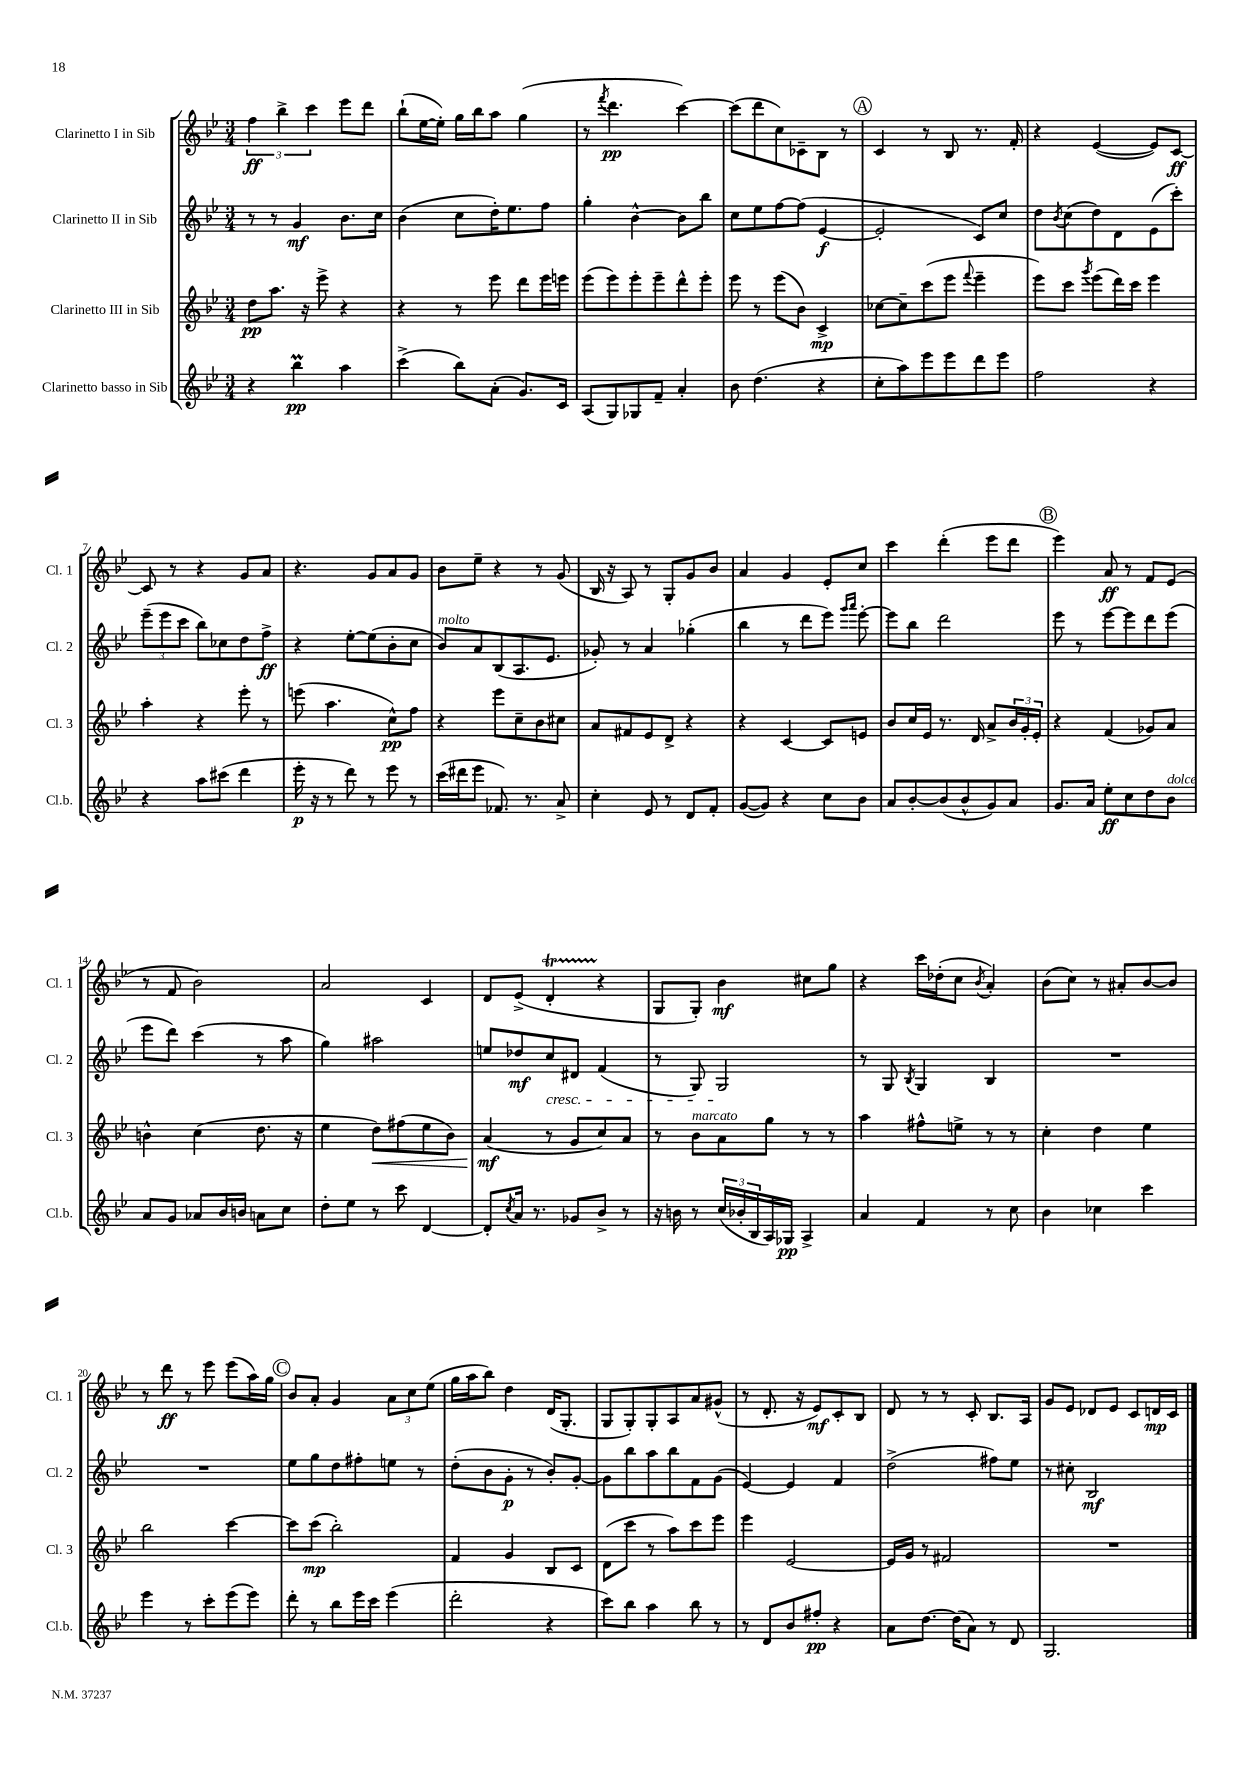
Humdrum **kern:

**kern	**dynam	**kern	**dynam	**kern	**dynam	**kern	**dynam
*part4	*part4	*part3	*part3	*part2	*part2	*part1	*part1
*staff4	*staff4	*staff3	*staff3	*staff2	*staff2	*staff1	*staff1
*I"Clarinetto basso in Sib	*	*I"Clarinetto III in Sib	*	*I"Clarinetto II in Sib	*	*I"Clarinetto I in Sib	*
*I'Cl.b.	*	*I'Cl. 3	*	*I'Cl. 2	*	*I'Cl. 1	*
*clefG2	*	*clefG2	*	*clefG2	*	*clefG2	*
*k[b-e-]	*	*k[b-e-]	*	*k[b-e-]	*	*k[b-e-]	*
*M3/4	*	*M3/4	*	*M3/4	*	*M3/4	*
=1	=1	=1	=1	=1	=1	=1	=1
4r	.	8dd\L	pp	8r	.	6ff\	ff
.	.	8.aa\J	.	8r	.	.	.
.	.	.	.	.	.	6bb-^\	.
4bb-M\	pp	.	.	4g/	mf	.	.
.	.	16r	.	.	.	.	.
.	.	.	.	.	.	6ccc\	.
.	.	8eee-^\	.	.	.	.	.
4aa\	.	4r	.	8.b-\L	.	8eee-\L	.
.	.	.	.	.	.	8ddd\J	.
.	.	.	.	16cc\Jk	.	.	.
=2	=2	=2	=2	=2	=2	=2	=2
(4ccc^\	.	4r	.	(4b-\	.	(8bb-`\L	.
.	.	.	.	.	.	[16ee-\L	.
.	.	.	.	.	.	16ee-'\JJ])	.
8bb-\L)	.	8r	.	8cc\L	.	16gg\LL	.
.	.	.	.	.	.	16bb-\J	.
(8a'\J	.	8eee-\	.	16dd'\K)	.	8aa\J	.
.	.	.	.	8.ee-\	.	.	.
8.g/L)	.	8ddd\L	.	.	.	(4gg\	.
.	.	16eee-\L	.	8ff\J	.	.	.
16c/Jk	.	16eeen\JJ	.	.	.	.	.
=3	=3	=3	=3	=3	=3	=3	=3
(8A/L	.	(8eee-\L	.	4gg'\	.	8r	.
.	.	.	.	.	.	8qfff/	.
8G/)	.	8eee-\)	.	.	.	4.ddd\	pp
8G-X/	.	8eee-'\	.	[4b-^^\	.	.	.
8f~/J	.	8eee-~\	.	.	.	.	.
4a'/	.	8ddd^^\	.	8b-\L]	.	[4ccc\)	.
.	.	8eee-'\J	.	8bb-\J	.	.	.
=4	=4	=4	=4	=4	=4	=4	=4
8b-\	.	8eee-\	.	8cc\L	.	(8ccc\L]	.
(4.dd\	.	8r	.	8ee-\	.	8ddd\	.
.	.	(8eee-\L	.	[8ff\	.	8cc\)	.
.	.	8b-\J)	.	(8ff\J]	.	8c-X~\	.
4r	.	4c^/	mp	[4e-/	f	8B-\J	.
.	.	.	.	.	.	8r	.
!!LO:REH:place=s1:t=A
=5	=5	=5	=5	=5	=5	=5	=5
8cc'\L	.	[8cc-X\L	.	2e-'/]	.	4c/	.
8aa\)	.	8cc-~\]	.	.	.	.	.
8eee-\	.	(8ccc\	.	.	.	8r	.
8eee-\	.	8eee-\J	.	.	.	8B-/	.
.	.	8qqfff/	.	.	.	.	.
8ddd\	.	4eee-~\	.	8c/L)	.	8.r	.
8eee-\J	.	.	.	8cc/J	.	.	.
.	.	.	.	.	.	16f'/	.
=6	=6	=6	=6	=6	=6	=6	=6
2ff\	.	8eee-\L)	.	8dd\L	.	4r	.
.	.	.	.	8qb-/	.	.	.
.	.	8ccc\J	.	(8cc\	.	.	.
.	.	8qggg/	.	.	.	.	.
.	.	(8eee-\L	.	8dd\)	.	([4e-/	.
.	.	16ddd\L)	.	8d\	.	.	.
.	.	16ccc\JJ	.	.	.	.	.
4r	.	4eee-\	.	(8e-\	.	8e-/L])	.
.	.	.	.	8ccc'\J)	.	[8c/J	ff
!!LO:LB:g=z
=7	=7	=7	=7	=7	=7	=7	=7
4r	.	4aa'\	.	(12eee-~\L	.	8c/]	.
.	.	.	.	12eee-\	.	.	.
.	.	.	.	.	.	8r	.
.	.	.	.	12ccc\J	.	.	.
8aa\L	.	4r	.	8bb-\L)	.	4r	.
(8ccc#X\J	.	.	.	8cc-X\	.	.	.
4ddd\	.	8eee-'\	.	8dd\	.	8g/L	.
.	.	8r	.	8ff^\J	ff	8a/J	.
=8	=8	=8	=8	=8	=8	=8	=8
16eee-'\	p	(8eeen\	.	4r	.	4.r	.
16r	.	.	.	.	.	.	.
8r	.	4.aa\	.	.	.	.	.
8ddd\)	.	.	.	[8ee-'\L	.	.	.
8r	.	.	.	(8ee-\]	.	8g/L	.
8eee-\	.	8cc^^\L)	pp	8b-'\	.	8a/	.
8r	.	8ff\J	.	8cc\J	.	8g/J	.
=9	=9	=9	=9	=9	=9	=9	=9
!	!	!	!	!LO:TX:a:i:t=molto	!	!	!
(16ccc\LL	.	4r	.	8b-/L)	.	8b-\L	.
16ddd#X\J	.	.	.	.	.	.	.
8eee-\J	.	.	.	8a/	.	8ee-~\J	.
8.f-X/)	.	8eee-\L	.	(8B-/	.	4r	.
.	.	8cc~\	.	8.A/	.	.	.
8.r	.	.	.	.	.	.	.
.	.	8b-\	.	.	.	8r	.
.	.	.	.	8.e-/J	.	.	.
8a^/	.	8cc#X\J	.	.	.	(8g/	.
=10	=10	=10	=10	=10	=10	=10	=10
4cc'\	.	8a/L	.	8g-X'/)	.	16B-/	.
.	.	.	.	.	.	16r	.
.	.	8f#X/	.	8r	.	8A/)	.
8e-/	.	8e-/	.	4a/	.	8r	.
8r	.	8d^/J	.	.	.	8G'/L	.
8d/L	.	4r	.	(4gg-X'\	.	8g/	.
8f'/J	.	.	.	.	.	8b-/J	.
=11	=11	=11	=11	=11	=11	=11	=11
([8g/L	.	4r	.	4bb-\	.	4a/	.
8g/J])	.	.	.	.	.	.	.
4r	.	[4c/	.	8r	.	4g/	.
.	.	.	.	8ddd\L	.	.	.
8cc\L	.	8c/L]	.	8eee-\J)	.	8e-'/L	.
.	.	.	.	16qqggg/LL	.	.	.
.	.	.	.	16qqaaa/JJ	.	.	.
8b-\J	.	8en/J	.	[8eee-'\	.	8cc/J	.
=12	=12	=12	=12	=12	=12	=12	=12
8a/L	.	8b-/L	.	8eee-\L]	.	4ccc\	.
[8b-'/	.	16cc/L	.	8bb-\J	.	.	.
.	.	16e-/JJ	.	.	.	.	.
(8b-/]	.	8.r	.	2ddd\	.	(4ddd'\	.
8b-^^/	.	.	.	.	.	.	.
.	.	16d/	.	.	.	.	.
8g/)	.	8a^/L	.	.	.	8eee-\L	.
8a/J	.	24b-/L	.	.	.	8ddd\J	.
.	.	24g'/	.	.	.	.	.
.	.	24e-'/JJ	.	.	.	.	.
!!LO:REH:place=s1:t=B
=13	=13	=13	=13	=13	=13	=13	=13
8.g/L	.	4r	.	8eee-\	.	4eee-\)	.
.	.	.	.	8r	.	.	.
16a/Jk	.	.	.	.	.	.	.
8ee-'\L	ff	(4f/	.	[8eee-\L	.	8a/	ff
8cc\	.	.	.	8eee-\]	.	8r	.
8dd\	.	8g-X/L)	.	8ddd\	.	8f/L	.
!LO:TX:a:i:t=dolce	!	!	!	!	!	!	!
8b-\J	.	8a/J	.	(8eee-\J	.	(8e-/J	.
!!LO:LB:g=z
=14	=14	=14	=14	=14	=14	=14	=14
8a/L	.	4bn^^\	.	8eee-\L	.	8r	.
8g/J	.	.	.	8ddd\J)	.	8f/	.
8a-X/L	.	(4cc\	.	(4ccc\	.	2b-\)	.
16b-/L	.	.	.	.	.	.	.
16bn/JJ	.	.	.	.	.	.	.
8an\L	.	8.dd\	.	8r	.	.	.
8cc\J	.	.	.	8aa\	.	.	.
.	.	16r	.	.	.	.	.
=15	=15	=15	=15	=15	=15	=15	=15
8dd'\L	.	4ee-\	.	4gg\)	.	2a/	.
8ee-\J	.	.	.	.	.	.	.
!	!	!	!LO:HP:b	!	!	!	!
8r	.	8dd\L)	<	2aa#X\	.	.	.
8ccc\	.	(8ff#X\	.	.	.	.	.
[4d/	.	8ee-\	.	.	.	4c/	.
.	.	8b-\J)	.	.	.	.	.
=16	=16	=16	=16	=16	=16	=16	=16
8d'/L]	.	(4a/	mf	8een/L	.	8d/L	.
8qcc/	.	.	.	.	.	.	.
16a/Jk	.	.	.	8dd-X/	mf	(8e-^/J	.
8.r	.	.	.	.	.	.	.
!	!	!	!	!LO:TX:b:i:t=cresc.	!	!	!
.	.	8r	[	8cc/	.	4dt'/	.
8g-X/L	.	8g/L	.	8d#X/J	.	.	.
8b-^/J	.	8cc/)	.	(4f/	.	4r	.
8r	.	8a/J	.	.	.	.	.
=17	=17	=17	=17	=17	=17	=17	=17
16r	.	8r	.	8r	.	8G/L	.
16bn\	.	.	.	.	.	.	.
!	!	!LO:TX:a:i:t=marcato	!	!	!	!	!
8r	.	8b-\L	.	8G/)	.	8G'/J)	.
(24cc/LL	.	8a\	.	2G/	.	4b-\	mf
24b-X'/	.	.	.	.	.	.	.
24B-/	.	.	.	.	.	.	.
16A/)	.	8gg\J	.	.	.	.	.
16G-X/JJ	pp	.	.	.	.	.	.
4A^/	.	8r	.	.	.	8cc#X\L	.
.	.	8r	.	.	.	8gg\J	.
=18	=18	=18	=18	=18	=18	=18	=18
4a/	.	4aa\	.	8r	.	4r	.
.	.	.	.	8G/	.	.	.
.	.	.	.	8qB-/	.	.	.
4f/	.	8ff#X^^\L	.	4G/	.	16ccc\LL	.
.	.	.	.	.	.	(16dd-X'\J	.
.	.	8een^\J	.	.	.	8cc\J	.
.	.	.	.	.	.	8qb-/	.
8r	.	8r	.	4B-/	.	4a'/)	.
8cc\	.	8r	.	.	.	.	.
=19	=19	=19	=19	=19	=19	=19	=19
4b-\	.	4cc'\	.	2.r	.	(8b-\L	.
.	.	.	.	.	.	8cc\J)	.
4cc-X\	.	4dd\	.	.	.	8r	.
.	.	.	.	.	.	8a#X'/L	.
4ccc\	.	4ee-\	.	.	.	[8b-/	.
.	.	.	.	.	.	8b-/J]	.
!!LO:LB:g=z
=20	=20	=20	=20	=20	=20	=20	=20
4eee-\	.	2bb-\	.	2.r	.	8r	.
.	.	.	.	.	.	8ddd\	ff
8r	.	.	.	.	.	8r	.
8ccc'\L	.	.	.	.	.	8eee-\	.
(8eee-\	.	[4ccc\	.	.	.	(8eee-\L	.
8eee-\J)	.	.	.	.	.	16aa\L)	.
.	.	.	.	.	.	16gg\JJ	.
!!LO:REH:place=s1:t=C
=21	=21	=21	=21	=21	=21	=21	=21
8ddd'\	.	8ccc\L]	.	8ee-\L	.	8b-/L	.
8r	.	(8ccc\J	mp	8gg\	.	8a'/J	.
8bb-\L	.	2bb-'\)	.	8dd\	.	4g/	.
16eee-\L	.	.	.	8ff#X'\	.	.	.
16ccc\JJ	.	.	.	.	.	.	.
(4eee-\	.	.	.	8een\J	.	12a\L	.
.	.	.	.	.	.	12cc\	.
.	.	.	.	8r	.	.	.
.	.	.	.	.	.	(12ee-\J	.
=22	=22	=22	=22	=22	=22	=22	=22
2ddd'\	.	4f/	.	(8dd'\L	.	16gg\LL	.
.	.	.	.	.	.	16aa\J	.
.	.	.	.	8b-\	.	8bb-\J)	.
.	.	4g/	.	8g'\J	p	4dd\	.
.	.	.	.	8r	.	.	.
4r	.	8B-/L	.	8b-'/L)	.	(16d/KL	.
.	.	.	.	.	.	8.G'/J	.
.	.	8c/J	.	[8g'/J	.	.	.
=23	=23	=23	=23	=23	=23	=23	=23
8ccc\L)	.	(8d\L	.	8g\L]	.	8G/L	.
8bb-\J	.	8ccc\J	.	8bb-\	.	8G'/)	.
4aa\	.	8r	.	8aa\	.	8G'/	.
.	.	8aa\L)	.	8bb-\	.	8A/	.
8bb-\	.	8ccc\	.	8f\	.	8a/	.
8r	.	8eee-\J	.	(8g\J	.	(8g#X^^/J	.
=24	=24	=24	=24	=24	=24	=24	=24
8r	.	4eee-\	.	[4e-/)	.	8r	.
8d/L	.	.	.	.	.	8.d'/	.
8b-/	.	[2e-/	.	4e-/]	.	.	.
.	.	.	.	.	.	16r	.
8ff#X'/J	pp	.	.	.	.	8e-/L)	mf
4r	.	.	.	4f/	.	8c'/	.
.	.	.	.	.	.	8B-/J	.
=25	=25	=25	=25	=25	=25	=25	=25
8a\L	.	16e-/LL]	.	(2dd^\	.	8d/	.
.	.	16g/JJ	.	.	.	.	.
[8.dd\J	.	8r	.	.	.	8r	.
.	.	2f#X/	.	.	.	8r	.
(16dd\KL]	.	.	.	.	.	.	.
8a\J)	.	.	.	.	.	8c'/	.
8r	.	.	.	8ff#X\L)	.	8.B-/L	.
8d/	.	.	.	8ee-\J	.	.	.
.	.	.	.	.	.	16A/Jk	.
=26	=26	=26	=26	=26	=26	=26	=26
2.G/	.	2.r	.	8r	.	8g/L	.
.	.	.	.	8cc#X'\	.	8e-/J	.
.	.	.	.	2B-/	mf	8d-X/L	.
.	.	.	.	.	.	8e-/J	.
.	.	.	.	.	.	8c/L	.
.	.	.	.	.	.	16dn/L	mp
.	.	.	.	.	.	16c/JJ	.
==	==	==	==	==	==	==	==
*-	*-	*-	*-	*-	*-	*-	*-
